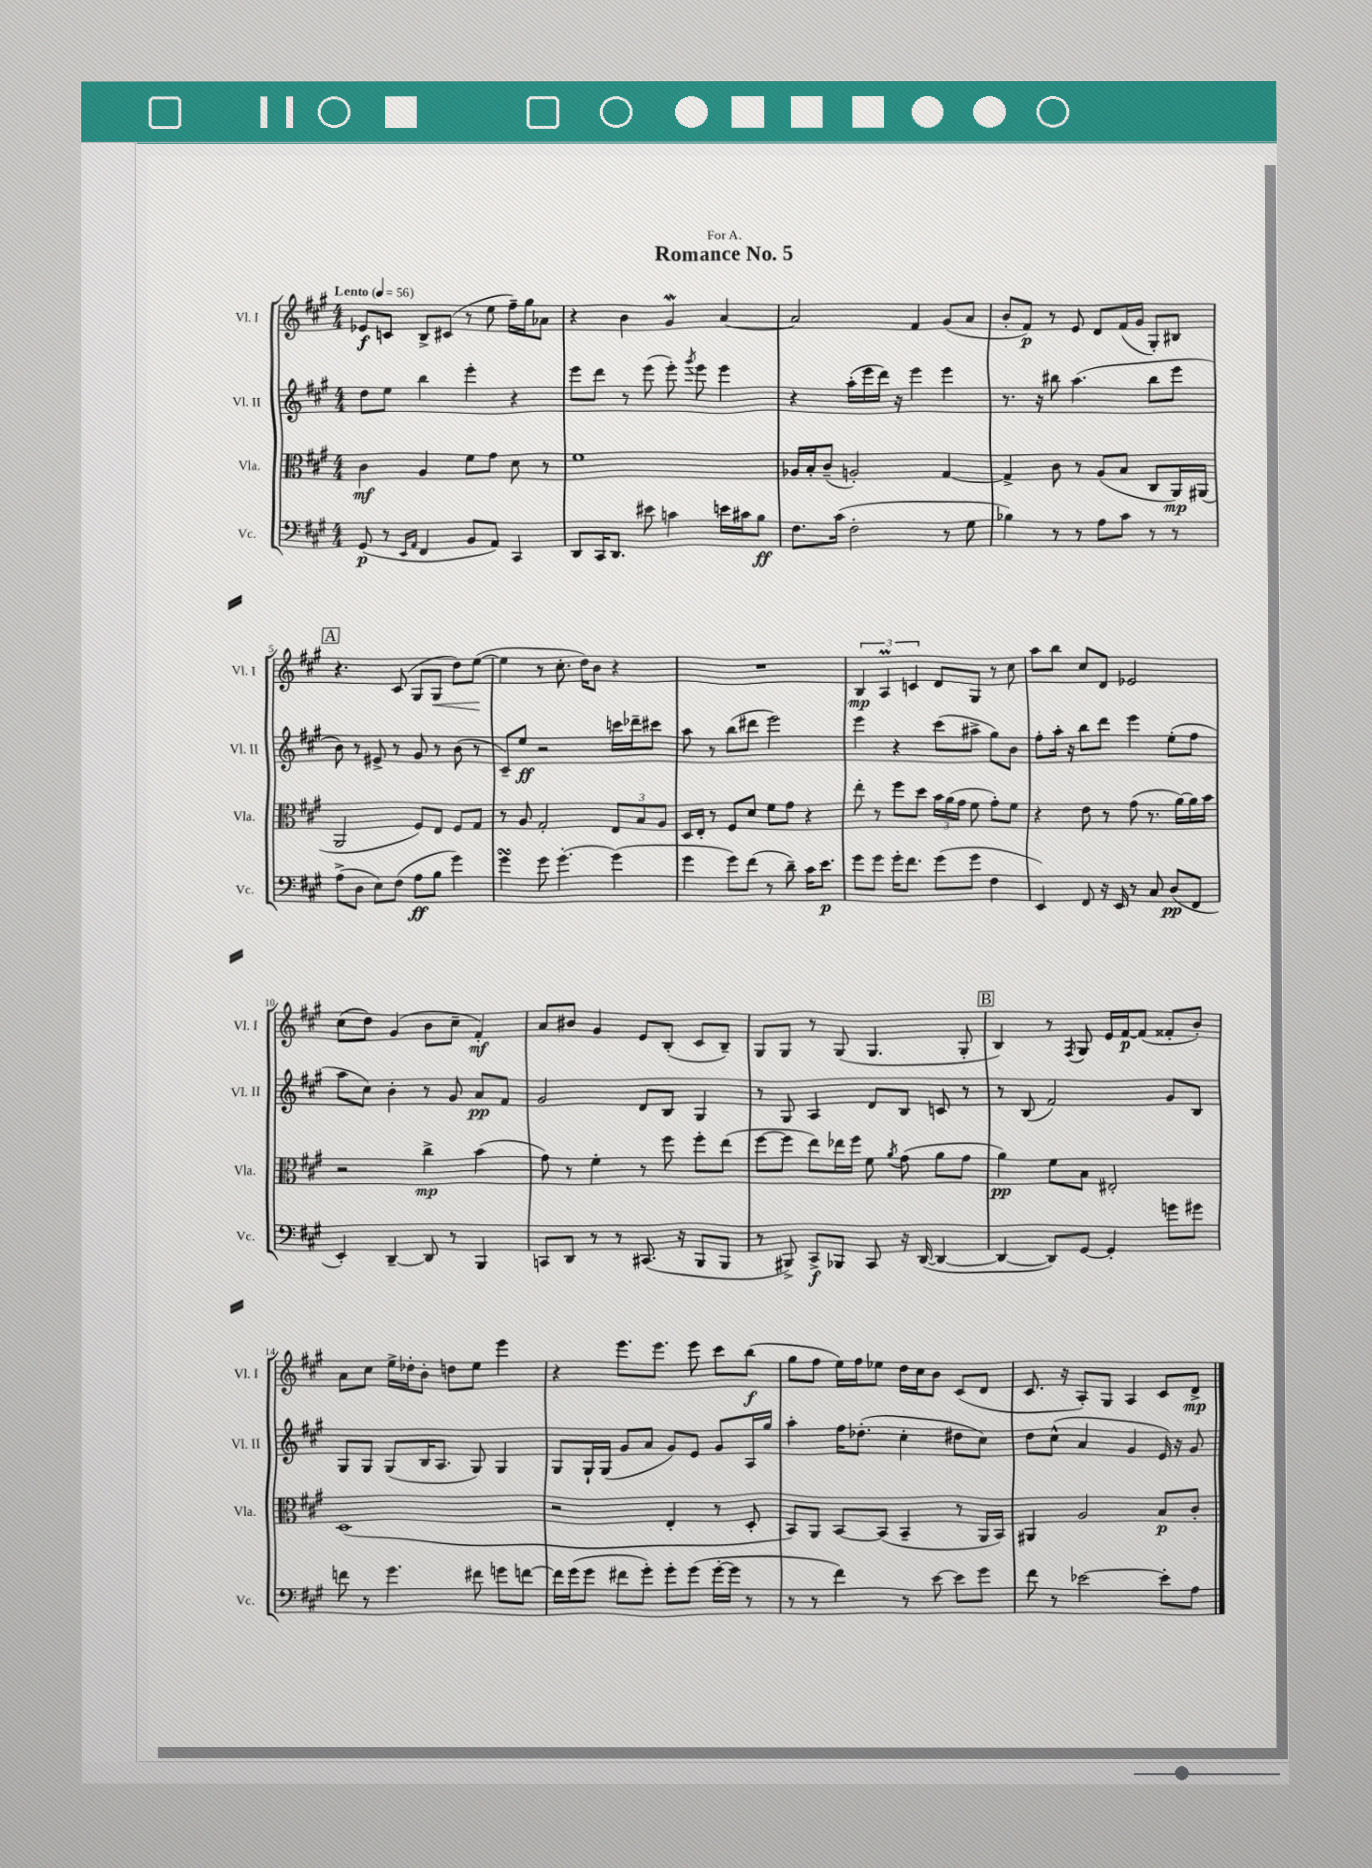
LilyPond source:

\header { title = "Romance No. 5" dedication = "For A." }
<<
\new StaffGroup <<
\new Staff = "s0" \with { instrumentName = "Vl. I" shortInstrumentName = "Vl. I" } {
    \clef treble \key a \major \numericTimeSignature \time 4/4 \tempo "Lento" 4 = 56
    \autoBeamOff ees'8[\f c'8] b8[-> cis'8]( r8 e''8 fis''16[--) gis''16 aes'8] |
    r4 b'4 gis'4\mordent a'4~ |
    a'2 fis'4 gis'8[( a'8] |
    b'8[-. fis'8]\p) r8 e'8 d'8[ fis'16( gis'16] gis8[-.) bis8] |
    \mark \markup { \box "A" } r4. cis'8( gis8[ gis8]\< d''8[) e''8]~\!( |
    e''4 r8 cis''8.-. d''16[) b'8] r4 |
    R1 |
    \tuplet 3/2 { b4\mp a4\prall c'4 } d'8[ gis8] r8 cis''8 |
    a''8[ b''8] cis''8[ d'8] ees'2 |
    cis''8[( d''8]) gis'4( b'8[ cis''8]-- fis'4-.\mf) |
    a'8[ bis'8] gis'4 e'8[ b8]-.( cis'8[ b8]--) |
    gis8[ gis8] r8 gis8( gis4. gis8-. |
    \mark \markup { \box "B" } b4) r8 \acciaccatura { fis8 } gis8 e'16[ fis'16~\p fis'8]( fisis'8[-. b'8]-.) |
    a'8[ cis''8] e''16[-> des''16-. b'8]-. d''8[ e''8] e'''4 |
    r4 e'''8.[ e'''8.] e'''8 cis'''8[ b''8]\f( |
    gis''8[ fis''8] e''16[) fis''16 ees''8] d''16[ cis''16 b'8] cis'8[( d'8] |
    cis'8. r16 a8[-.) gis8] a4 cis'8[ d'8]->\mp \bar "|." |
}
\new Staff = "s1" \with { instrumentName = "Vl. II" shortInstrumentName = "Vl. II" } {
    \clef treble \key a \major \numericTimeSignature \time 4/4
    \autoBeamOff d''8[ e''8] b''4 e'''4-. r4 |
    e'''8[ d'''8] r8 e'''8( e'''8-.) \acciaccatura { gis'''8 } e'''8 e'''4 |
    r4 a''16[-.( e'''16 d'''16]) r16 e'''4 e'''4 |
    r8. r16 bis''8 a''4.( bis''8[ e'''8] |
    \mark \markup { \box "A" } b'8) r8 eis'8-> r8 gis'8 r8 b'8( r8 |
    cis'8[--) e''8]\ff r2 c'''16[ des'''16-- cis'''8] |
    a''8 r8 b''8[( dis'''8] e'''2) |
    e'''4 r4 cis'''8[( ais''8]-> gis''8[) b'8] |
    fis''8[-. a''16]-. r16 b''8[ d'''8] e'''4 e''8[-.( fis''8] |
    a''8[ cis''8]) b'4-. r8 gis'8 a'8[\pp fis'8] |
    gis'2 d'8[ b8] gis4 |
    r8 gis8 a4 d'8[ b8] c'8 r8 |
    \mark \markup { \box "B" } r8 b8( fis'2) gis'8[ b8] |
    gis8[ gis8] gis8[( b16 a8.] gis8) gis4 |
    gis8[ gis16-! gis16]( gis'8[ a'8] gis'8[) e'8] gis'8[ a16 gis''16] |
    a''4-. fis''16[ des''8.]-.( cis''4-. dis''8[ cis''8]) |
    d''8[ cis''8]-^( a'4 gis'4 e'16) r16 gis'8 \bar "|." |
}
\new Staff = "s2" \with { instrumentName = "Vla." shortInstrumentName = "Vla." } {
    \clef alto \key a \major \numericTimeSignature \time 4/4
    \autoBeamOff cis'4\mf a4 fis'8[ gis'8] d'8 r8 |
    fis'1 |
    aes16[ b16-. cis'8]--( a2-.) gis4~ |
    gis4-> cis'8 r8 a8[( b8] cis8[ a,16\mp) ais,16]( |
    \mark \markup { \box "A" } a,2 fis8[) e8] fis8[ gis8] |
    r8 a8 gis2-. \tuplet 3/2 { e8[ b8 a8] } |
    d16[ e16]-. r8 fis8[ d'8] fis'8[ gis'8] r4 |
    e''8-. r8 fis''8[ d''8] \tuplet 3/2 { b'16[ a'16( gis'16] } fis'8 gis'8[-.) fis'8] |
    r4 e'8 r8 gis'8( r8. a'16[~) a'16 b'16] |
    r2 cis''4->\mp b'4( |
    gis'8) r8 fis'4-. r8 fis''8 fis''8[-. e''8]( |
    fis''8[~ fis''8] e''8[) ees''16 fis''16] fis'8 \acciaccatura { a'8 } gis'8( a'8[ gis'8] |
    \mark \markup { \box "B" } a'4\pp) fis'8[ b8] eis2-. |
    d1( |
    r2 e4-. r8 d8-. |
    b,8[) a,8] b,8[~ b,8]( b,4-- r8 a,16[ b,16]) |
    ais,4 a2 b8[\p cis'8]-. \bar "|." |
}
\new Staff = "s3" \with { instrumentName = "Vc." shortInstrumentName = "Vc." } {
    \clef bass \key a \major \numericTimeSignature \time 4/4
    \autoBeamOff gis,8\p( r8 \grace { e,16[ a,16] } fis,4 b,8[ a,8]) cis,4 |
    d,8[ cis,16 d,8.] eis'8 c'4 e'16[ cis'16 b8]\ff |
    fis8.[ cis'16]( fis2-. r8 gis8 |
    bes4) r8 r8 a8[ cis'8] r8 r8 |
    \mark \markup { \box "A" } a8[->( d8] e8[) fis8]( a8[\ff b8] gis'4) |
    gis'4\turn gis'8 gis'4.~-. gis'4( |
    gis'4 gis'8[) fis'8]( r8 d'8--) cis'16[ e'8.]\p |
    gis'8[ gis'8] gis'16[-. fis'8.] gis'8[( gis'8] fis4 |
    e,4) fis,8 r16 e,16 r8 cis8 d8[\pp( fis,8] |
    e,4-.) d,4~-- d,8 r8 b,,4 |
    c,8[ d,8] r8 r8 cis,8.( r16 b,,8[ b,,8] |
    r8 bis,,8->) cis,8[->\f bes,,8] cis,8 r16 d,16~( d,4~ |
    \mark \markup { \box "B" } d,4~ d,8[) gis,8]~ gis,4-. g'8[ gis'8] |
    f'8 r8 gis'4. fis'8 g'8[ f'8]~ |
    f'16[ gis'16( gis'8] fis'8[ gis'8]-.) gis'8[-. gis'8]( gis'16[~-. gis'16] r8 |
    r8 r8 fis'4) r8 e'8~ e'8[ gis'8] |
    fis'8 r8 ees'2~ ees'8[-. a8] \bar "|." |
}
>>
>>
